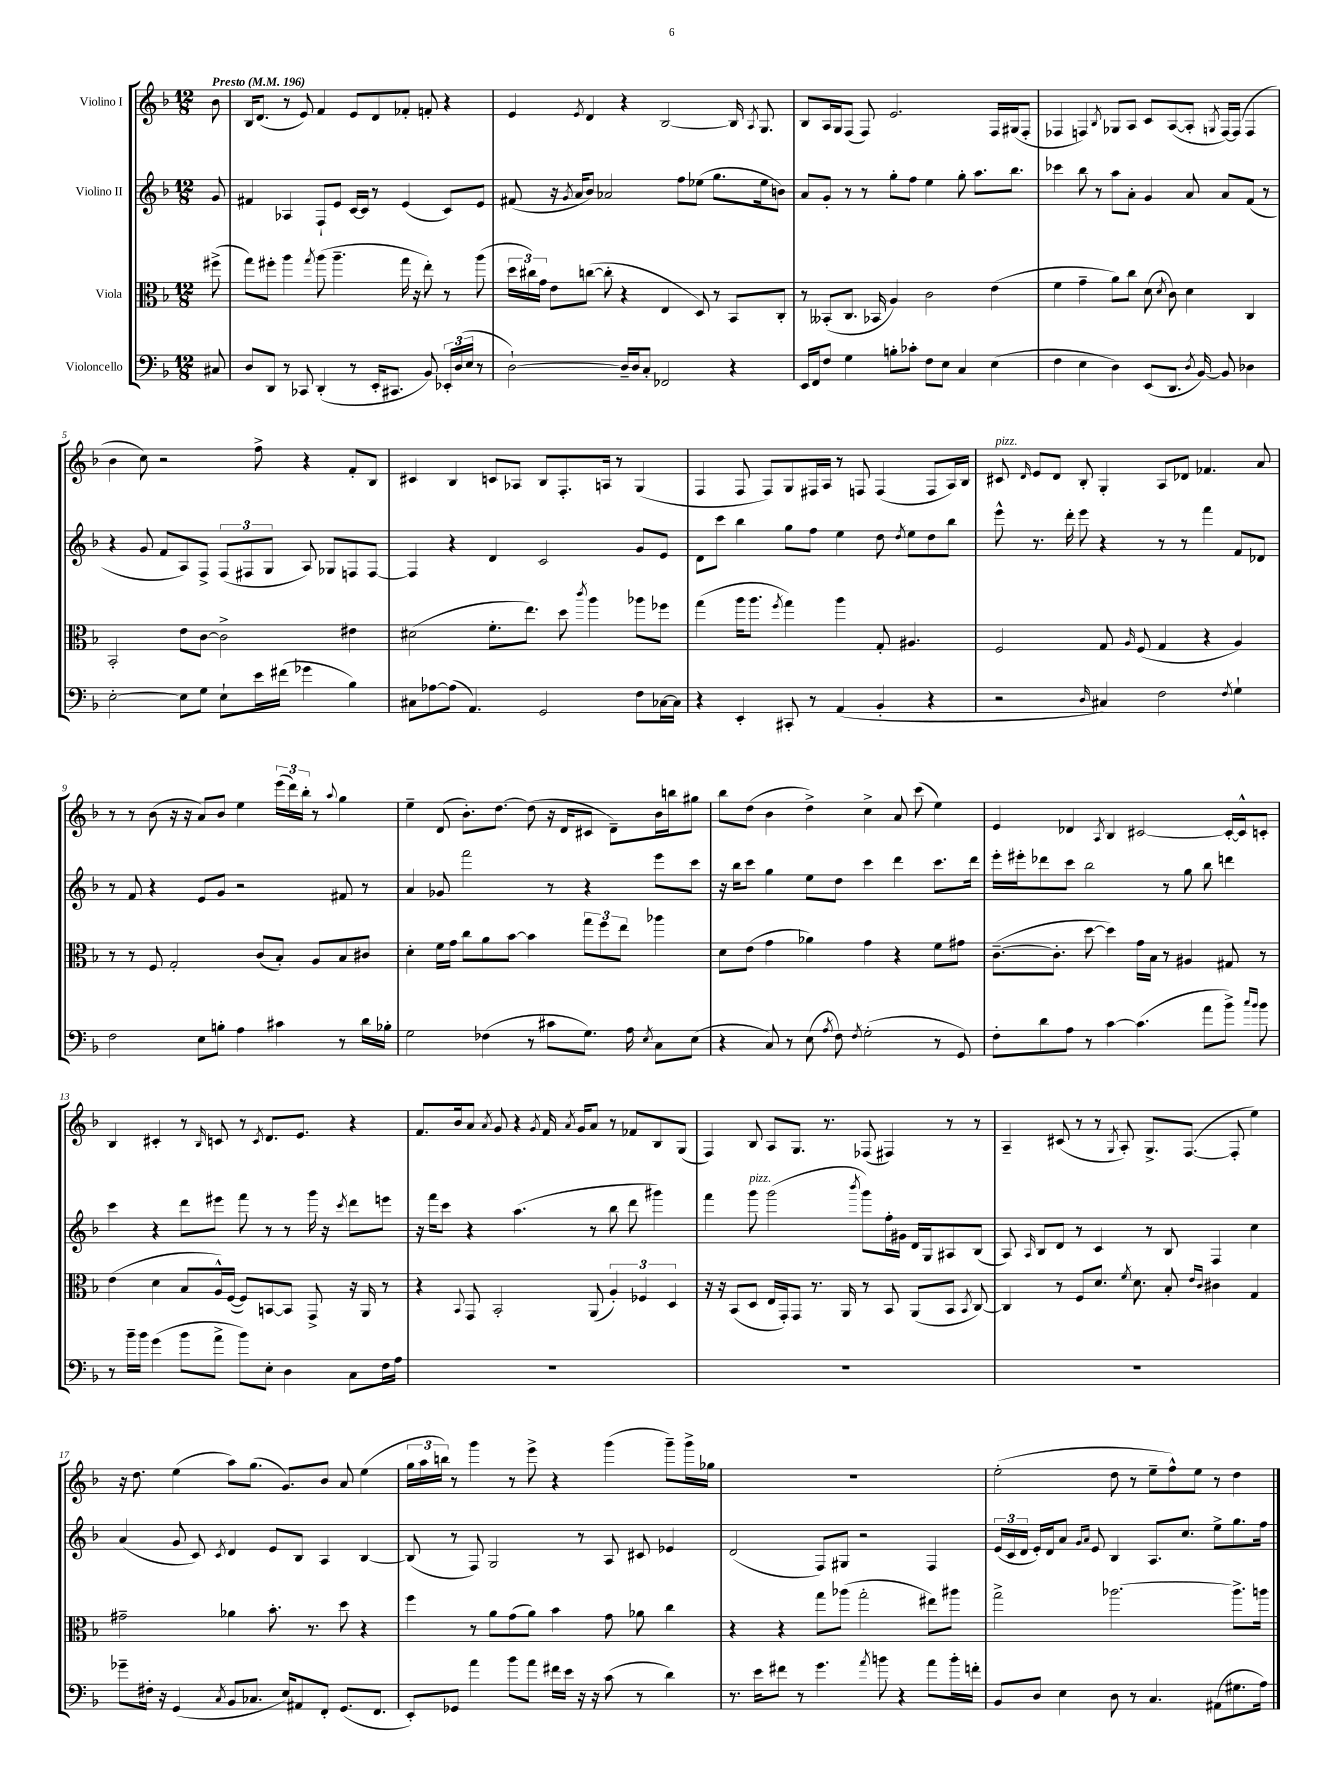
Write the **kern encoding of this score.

**kern	**kern	**kern	**kern
*part4	*part3	*part2	*part1
*staff4	*staff3	*staff2	*staff1
*I"Violoncello	*I"Viola	*I"Violino II	*I"Violino I
*clefF4	*clefC3	*clefG2	*clefG2
*k[b-]	*k[b-]	*k[b-]	*k[b-]
*M12/8	*M12/8	*M12/8	*M12/8
*MM196	*MM196	*MM196	*MM196
=	=	=	=
!	!	!	!LO:TX:a:B:t=Presto
8C#X/	(8ff#X^\	8g/	8b-\
=1	=1	=1	=1
8D/L	8gg\L)	4f#X/	16B-/KL
.	.	.	(8.d/J
8DD/J	8ff#X'\J	.	.
8r	4aa\	4A-X/	8r
8CC-X/	.	.	8e/)
.	8qgg/	.	.
(4DD'/	(8aa\	8F`/L	4f/
.	4.aa~\	8e/J	.
8r	.	[16c/LL	8e/L
.	.	16c/JJ]	.
16EE'/KL	.	8r	8d/
8.CC#X/J	.	.	.
.	16gg\	(4e/	8f-X'/J
.	16r	.	.
8BB-/)	8ee'\)	.	8fn'/
24EE-X'/LL	8r	8c/L)	4r
(24D/	.	.	.
24E/JJ	.	.	.
8r	(8aa\	8e/J	.
=2	=2	=2	=2
[2D`\)	24dd\LL	(8f#X/	4e/
.	24cc#X\)	.	.
.	24g\JJ	.	.
.	8e\L	16r	.
.	.	8qg/	.
.	.	16a/KL	.
.	.	.	8qe/
.	([8ccn\J	8b-/J)	4d/
.	8cc'\]	2a-X/	.
16D~/LL]	4r	.	4r
16D/J	.	.	.
8C'/J	.	.	.
2FF-X/	4E/	.	[2B-/
.	.	8ff\L	.
.	8D/)	(8ee-X\J	.
.	8r	8.gg\L	.
4r	8BB-/L	.	16B-/]
.	.	.	8qA/
.	.	16ee-\k	8.G/
.	8C'/J	8bn\J)	.
=3	=3	=3	=3
16EE/LL	8r	8a/L	8B-/L
16FF/J	.	.	.
8F/J	(8BB--X'/L	8g'/J	16A/L
.	.	.	16G/J
4G\	8.C/J	8r	(8F/J
.	.	8r	8F/)
.	16BB-X/	.	.
8Bn'\L	4A/)	8gg'\L	2.e/
8c-X'\J	.	8ff\J	.
8F\L	2c\	4ee\	.
8E\J	.	.	.
4C/	.	8gg'\	.
.	.	8.aa\L	.
(4E\	(4e\	.	16F/LL
.	.	8.bb-\J	(16G#X/J
.	.	.	8F'/J
=4	=4	=4	=4
4F\	4f\	4ccc-X\	4F-X/
4E\	4g~\	8bb-\	4Fn/)
.	.	8r	.
.	.	.	8qB-/
4D\)	8a\L)	8aa\L	8G-X/L
.	8cc\J	8a'\J	8A/J
(8EE/L	(8d\	4g/	8c/L
.	8qd/	.	.
8.DD/J	8c\)	.	([8A/
.	4d\	8a/	8A'/J]
8qD/	.	.	.
[16BB-/)	.	.	.
.	.	.	8qGn/
8BB-/]	.	8a/L	[16F/LL)
.	.	.	(16F/JJ]
4D-X\	4C/	(8f/J	4F/
.	.	8r	.
!!LO:LB:g=z
=5	=5	=5	=5
[2E'\	2BB-'/	4r	4b-\
.	.	8g/	8cc\)
.	.	8f/L	2r
8E\L]	8e\L	8A/)	.
8G\J	[8c\J	8F^/J	.
8E`\L	2c^\]	(12F/L	.
.	.	12F#X/	.
16e\L	.	.	8ff^\
.	.	12G/J	.
(16f#X\JJ	.	.	.
4g-X\	.	8A/)	4r
.	.	8G-X/L	.
4B-\)	4e#X\	8Fn/	8f'/L
.	.	[8F/J	8B-/J
=6	=6	=6	=6
8C#X\L	(2d#X\	4F/]	4c#X/
[8A-X\	.	.	.
(8A-\J]	.	4r	4B-/
4.AA/)	.	.	.
.	8.f'\L	4d/	8cn/L
.	.	.	8A-X/J
.	8.ee\J)	.	.
2GG/	.	2c/	8B-/L
.	8dd\	.	8.F'/
.	8qccc/	.	.
.	4aa\	.	.
.	.	.	16An/Jk
.	.	.	8r
8F\L	8aa-X\L	8g/L	(4G/
[16C-X\L	8ff-X\J	8e/J	.
16C-\JJ]	.	.	.
=7	=7	=7	=7
4r	(4gg\	8d\L	4F/
.	.	8ccc\J	.
4EE'/	16aa\KL	4bb-\	8F/
.	8.aa\J	.	.
.	.	.	8F/L)
.	8qff/	.	.
8CC#X'/	4gg\)	8gg\L	8G/
8r	.	8ff\J	16F#X/L
.	.	.	16A/JJ
(4AA/	4aa\	4ee\	8r
.	.	.	8Fn/
4BB-'/	8G'/	8dd\	(4F/
.	.	8qdd/	.
.	4.A#X/	8ee\L	.
4r	.	8dd\	8F/L
.	.	8bb-\J	16A/L)
.	.	.	16B-/JJ
=8	=8	=8	=8
!	!	!	!LO:TX:a:i:t=pizz.
2r	2F/	8eee^^\	8c#X/
.	.	.	16qqd/
.	.	8.r	8e/L
.	.	.	8d/J
.	.	16ddd'\	.
.	.	8eee\	8B-'/
16qqD/	.	.	.
4C#X/)	8G/	4r	4G'/
.	16qqA/	.	.
.	(8F/	.	.
2F\	4G/	8r	8A/L
.	.	8r	8d-X/J
.	4r	4fff\	4.f-X/
8qF/	.	.	.
4G`\	4A/)	8f/L	.
.	.	8d-X/J	8a/
!!LO:LB:g=z
=9	=9	=9	=9
2F\	8r	8r	8r
.	8r	8f/	8r
.	8F/	4r	(8b-\
.	2G'/	.	16r
.	.	.	16r
8E\L	.	8e/L	8a/L)
8Bn'\J	.	8g/J	8b-/J
4A\	.	2r	4ee\
.	(8c/L	.	.
4c#X\	8B-'/J)	.	(24eee\LL
.	.	.	24ddd\)
.	.	.	24bb-'\JJ
.	8A/L	.	8r
.	.	.	8qqaa/
8r	8B-/	8f#X/	4gg\
16d\LL	8c#X/J	8r	.
16B-X'\JJ	.	.	.
=10	=10	=10	=10
2G\	4d'\	4a/	4ee~\
.	16f\LL	8g-X/	(8d/
.	16g\JJ	.	.
.	8cc\L	2fff\	8.b-'\L)
(4F-X\	8a\	.	.
.	.	.	[8.dd\J
.	[8b-\J	.	.
8r	4b-\]	.	(8dd\]
8c#X\L	.	8r	16r
.	.	.	16d/KL
8.G\J)	12gg\L	4r	8c#X/J
.	12ff\	.	.
.	.	.	8d~\L)
.	12ee\J	.	.
16A\	.	.	.
8qE/	.	.	.
8C\L	4aa-X\	8eee\L	16b-\L
.	.	.	16bbn\J
(8E\J	.	8ccc\J	8gg#X\J
=11	=11	=11	=11
4r	8d\L	16r	8bb-\L
.	.	16bb-\KL	.
.	(8e\J	8ccc\J	(8dd\J
8C/)	4g\	4gg\	4b-\
8r	.	.	.
(8E\	4a-X\)	8ee\L	4dd^\)
8qA/	.	.	.
8F\)	.	8dd\J	.
8qF/	.	.	.
(2G'\	4g\	4ccc\	4cc^\
.	4r	4ddd\	8a/
.	.	.	(8ccc\
8r	8f\L	8.ccc\L	4ee\)
8GG/)	8g#X\J	.	.
.	.	16ddd\Jk	.
=12	=12	=12	=12
8F'\L	([8.c~\L	16eee'\LL	4e/
.	.	16eee#X'\J	.
8d\	.	8ddd-X\	.
.	8.c'\J]	.	.
8A\J	.	8ccc\J	4d-X/
8r	[8dd\	2bb-\	.
.	.	.	8qA/
[4c\	4dd\])	.	4B-/
(4.c\]	16g\LL	.	[2c#X/
.	16B-\JJ	.	.
.	8r	8r	.
.	4A#X/	8gg\	.
8a\L	.	8bb-\	.
8b-^\J)	8G#X/	4dddn\	16c#'/LL_
.	.	.	16c#^^/J]
16qqcc/LL	.	.	.
16qqb-/JJ	.	.	.
8b-\	8r	.	8cn'/J
!!LO:LB:g=z
=13	=13	=13	=13
8r	(4e\	4ccc\	4B-/
16b-~\LL	.	.	.
16b-\JJ	.	.	.
(4g\	4d\	4r	4c#X'/
8b-\L	8B-/L	8ddd\L	8r
.	.	.	16qqB-/
8a^\J	16A^^/L)	8eee#X\J	8cn/
.	([16F/JJ	.	.
8b-\L)	8F/L])	8fff\	8r
.	.	.	8qc/
8E'\J	[8BBn/	8r	8.d/L
4D\	8BB/J]	8r	.
.	.	.	8.e/J
.	8GG^/	16ggg\	.
.	.	16r	.
.	.	8qccc/	.
8C\L	16r	8ddd\L	4r
.	16AA/	.	.
16F\L	8r	8eeen\J	.
16A\JJ	.	.	.
=14	=14	=14	=14
1.r	4r	16r	8.f/L
.	.	16fff\KL	.
.	.	8ccc\J	.
.	.	.	16b-/k
.	8qqBB-/	.	.
.	8GG/	4r	8a/J
.	.	.	8qa/
.	2BB-'/	.	8g/
.	.	(4.aa\	4r
.	.	.	8qg/
.	.	.	16f/
.	.	.	8qa/
.	.	.	16g/KL
.	(8AA/	8r	8a/J
.	6A'/)	8bb-\	8r
.	.	8ddd\	8f-X/L
.	6F-X/	.	.
.	.	4ggg#X\)	8B-/
.	6D/	.	.
.	.	.	(8G/J
=15	=15	=15	=15
1.r	16r	4fff\	4F/)
.	16r	.	.
.	(8BB-/L	.	.
!	!	!LO:TX:a:i:t=pizz.	!
.	8D/J	8ggg\	8B-/
.	16E/LL	(2ggg\	8A/L
.	16GG'/J)	.	.
.	8GG/J	.	8.G/J
.	8.r	.	.
.	.	.	8.r
.	16AA/	.	.
.	.	8qbbb-/	.
.	8r	8ggg\L)	(8F-X/
.	8BB-/	16ff'\L	4F#X/)
.	.	16g#X\JJ	.
.	(8AA/L	16d/LL	.
.	.	16G/J	.
.	8BB-/J	8A#X/	8r
.	8qBB-/	.	.
.	[8C/)	(8B-/J	8r
=16	=16	=16	=16
1.r	4C/]	8A/)	4A~/
.	.	16qqA/	.
.	.	8B-/L	.
.	8r	8d/J	(8c#X/
.	8F/L	8r	8r
.	8.d/J	4c/	8r
.	.	.	8qG/
.	.	.	8A'/)
.	8qf/	.	.
.	8.d\	.	.
.	.	8r	8.G^/L
.	8B-'/	8B-/	.
.	.	.	([8.F/J
.	16qqe/LL	.	.
.	16qqc/JJ	.	.
.	4c#X\	4F/	.
.	.	.	8F'/]
.	4G/	4cc\	4ee\)
!!LO:LB:g=z
=17	=17	=17	=17
8g-X~\L	2g#X~\	(4a/	16r
.	.	.	8.dd\
16F#X'\Jk	.	.	.
16r	.	.	.
(4GG/	.	8g/	(4ee\
.	.	8c/)	.
8qC/	.	8qc/	.
8BB-/L	4a-X\	4d/	8aa\L)
8.C-X/J	.	.	(8.gg\J
.	8.b-'\	8e/L	.
16E/KL)	.	.	8.g/L)
8AA#X/	.	8B-/J	.
.	8.r	.	.
8FF'/J	.	4A/	8b-/J
(8.GG/L	8dd\	.	8a/
.	4r	[4B-/	(4ee\
8.FF/J	.	.	.
=18	=18	=18	=18
8EE'/L)	4ff\	(8B-/]	24gg\LL
.	.	.	24aa\
.	.	.	24bbn\JJ)
8GG-X/J	.	8r	8r
4a\	8r	8F/)	4ggg\
.	8a\L	2G/	.
8b-\L	(8g\	.	8r
8a\J	8a\J)	.	8eee^\
16f#X\LL	4b-\	.	4r
16e\JJ	.	.	.
16r	.	8r	.
16r	.	.	.
(8c\	8g\	8A/	(4ggg\
8r	8a-X\	8c#X/	.
4d\)	4cc\	4e-X/	8ggg~\L)
.	.	.	16ggg^\L
.	.	.	16gg-X\JJ
=19	=19	=19	=19
8.r	4r	(2d/	1.r
16e\KL	.	.	.
8f#X\J	4r	.	.
8r	.	.	.
4.g\	8gg\L	8F/L)	.
.	(8aa-X\J	8G#X/J	.
.	2gg'\	2r	.
8qa/	.	.	.
8bn\	.	.	.
4r	.	.	.
8a\L	8ee#X\L)	4F/	.
16b'\L	8aa#X\J	.	.
16fn'\JJ	.	.	.
=20	=20	=20	=20
8BB-/L	2gg^\	(24e/LL	(2ee'\
.	.	24c/	.
.	.	24d/JJ	.
8D/J	.	16e'/LL)	.
.	.	16d/J	.
4E\	.	8a/J	.
.	.	16qqg/LL	.
.	.	16qqa/JJ	.
.	.	8e/	.
8D\	[2.aa-X\	4B-/	8dd\
8r	.	.	8r
4.C/	.	8.A/L	8ee~\L
.	.	.	8ff^^\)
.	.	8.cc/J	.
.	.	.	8ee\J
(8AA#X\L	.	8ee^\L	8r
8.G#X\	8.aa-^\L]	8.gg\	4dd\
16A\Jk)	16aan\Jk	16ff\Jk	.
==	==	==	==
*-	*-	*-	*-
